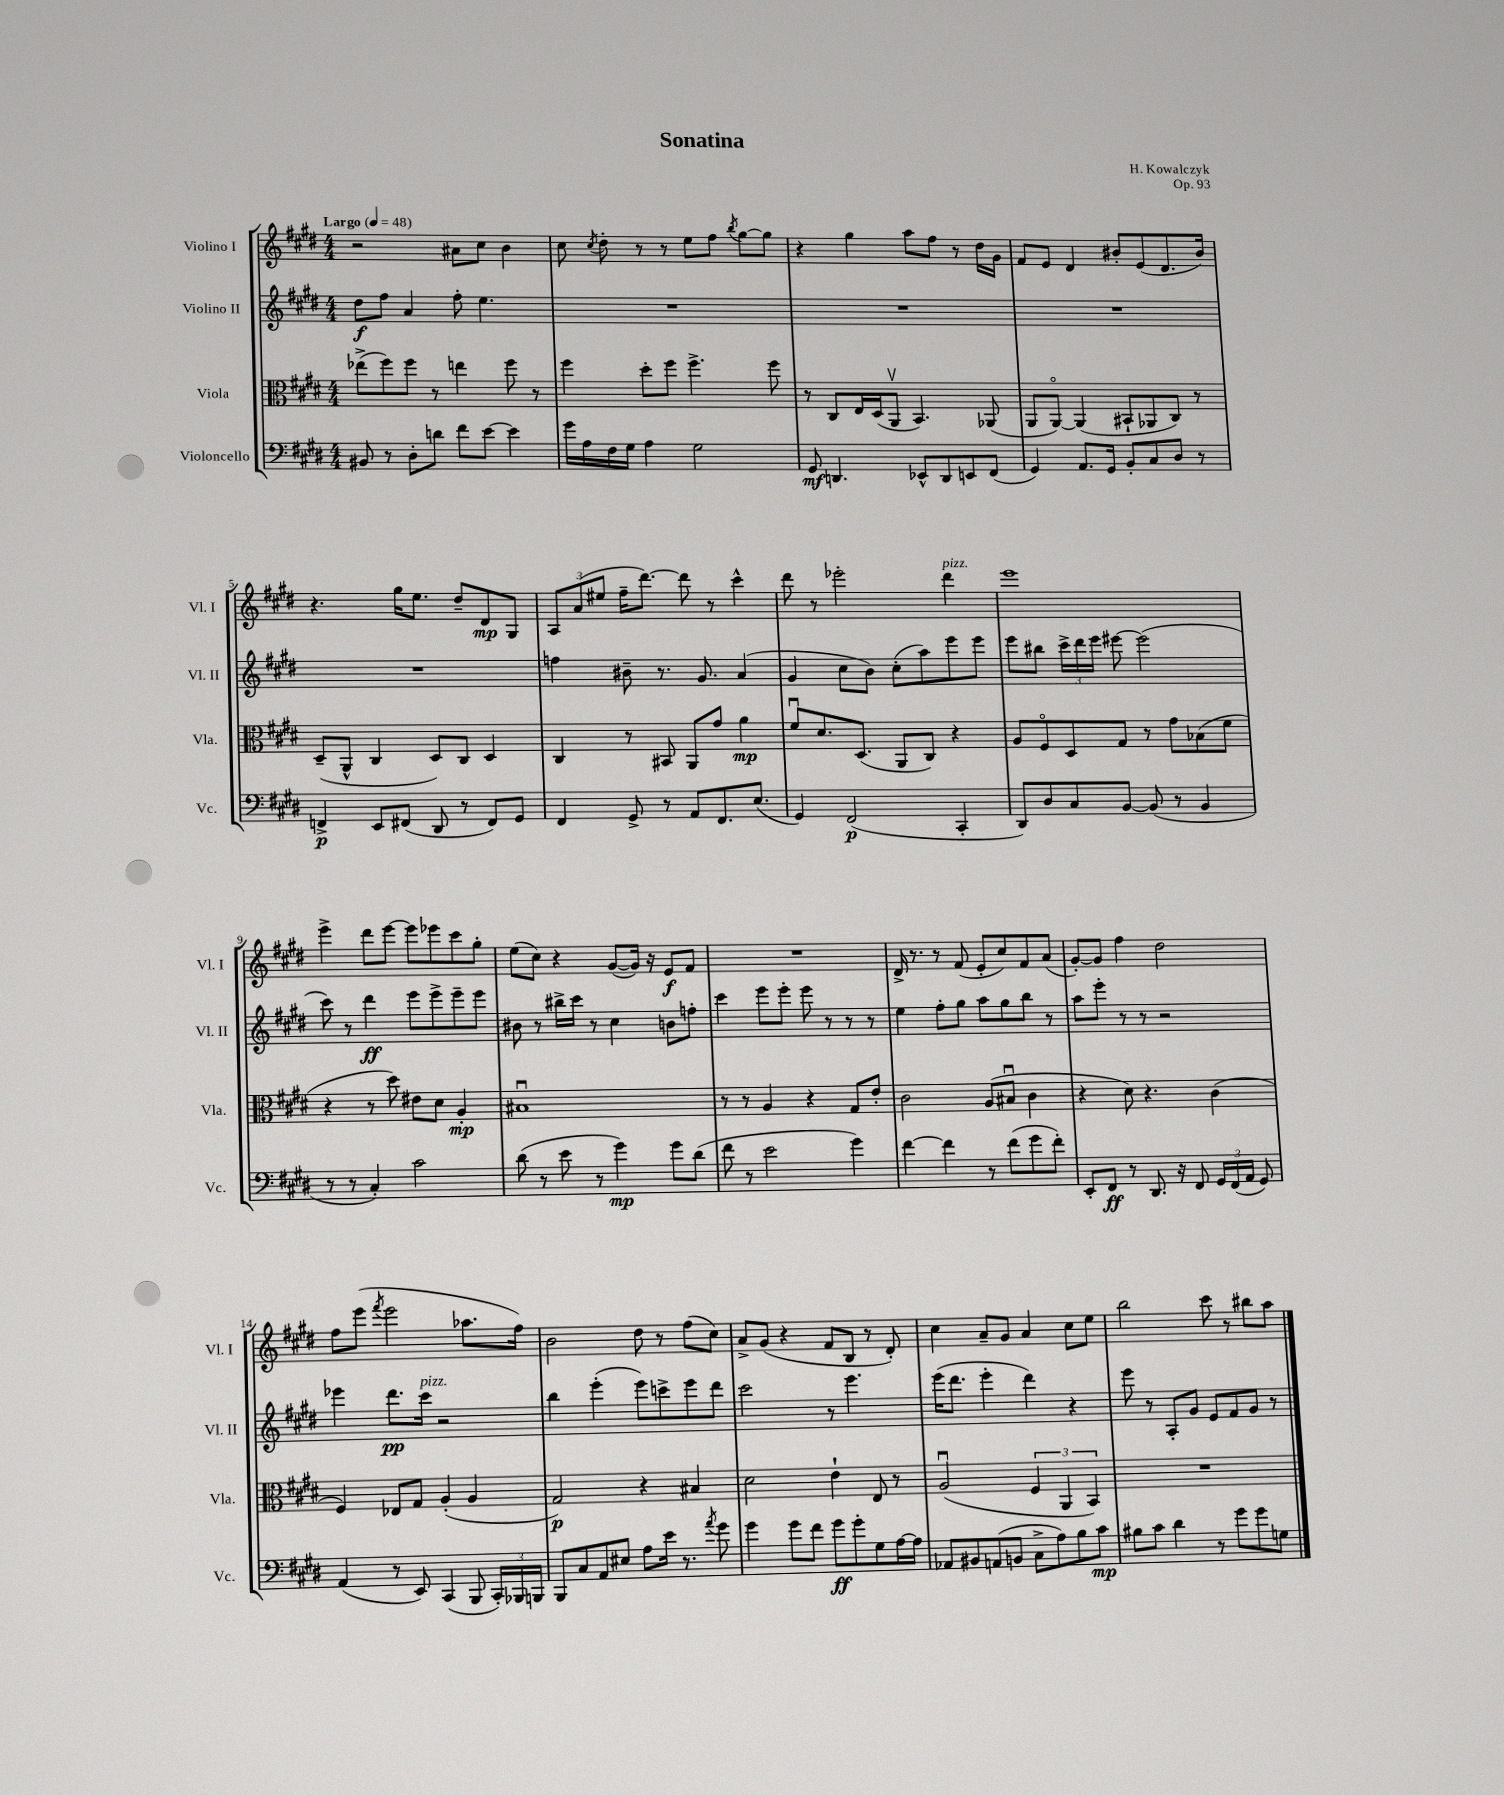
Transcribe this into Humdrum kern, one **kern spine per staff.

**kern	**dynam	**kern	**dynam	**kern	**dynam	**kern	**dynam
*part4	*part4	*part3	*part3	*part2	*part2	*part1	*part1
*staff4	*staff4	*staff3	*staff3	*staff2	*staff2	*staff1	*staff1
*I"Violoncello	*	*I"Viola	*	*I"Violino II	*	*I"Violino I	*
*I'Vc.	*	*I'Vla.	*	*I'Vl. II	*	*I'Vl. I	*
*clefF4	*	*clefC3	*	*clefG2	*	*clefG2	*
*k[f#c#g#d#]	*	*k[f#c#g#d#]	*	*k[f#c#g#d#]	*	*k[f#c#g#d#]	*
*M4/4	*	*M4/4	*	*M4/4	*	*M4/4	*
*MM48	*	*MM48	*	*MM48	*	*MM48	*
=1	=1	=1	=1	=1	=1	=1	=1
!	!	!	!	!	!	!LO:TX:a:B:t=Largo	!
8BB#X/	.	(8ee-X^\L	.	8dd#\L	f	2r	.
8r	.	8ff#\)	.	8ff#\J	.	.	.
8D#'\L	.	8ff#\J	.	4a/	.	.	.
8dn\J	.	8r	.	.	.	.	.
8f#\L	.	4een\	.	8ff#'\	.	8a#X\L	.
[8e\J	.	.	.	4.ee\	.	8cc#\J	.
4e\]	.	8ff#\	.	.	.	4b\	.
.	.	8r	.	.	.	.	.
=2	=2	=2	=2	=2	=2	=2	=2
16g#\LL	.	4ff#\	.	1r	.	8cc#\	.
16A\	.	.	.	.	.	.	.
.	.	.	.	.	.	8qcc#/	.
16F#\	.	.	.	.	.	8dd#'\	.
16G#\JJ	.	.	.	.	.	.	.
4A\	.	8dd#'\L	.	.	.	8r	.
.	.	8ff#\J	.	.	.	8r	.
2G#\	.	4.ff#^\	.	.	.	8ee\L	.
.	.	.	.	.	.	8ff#\J	.
.	.	.	.	.	.	8qbb/	.
.	.	.	.	.	.	[8gg#\L	.
.	.	8ff#\	.	.	.	8gg#\J]	.
=3	=3	=3	=3	=3	=3	=3	=3
8GG#/	mf	8r	.	1r	.	4r	.
4.DDn/	.	8C#/L	.	.	.	.	.
.	.	16E/L	.	.	.	4gg#\	.
.	.	(16D#/J	.	.	.	.	.
.	.	8AAv/J	.	.	.	.	.
8EE-X^^/L	.	4.BB/)	.	.	.	8aa\L	.
8DD/	.	.	.	.	.	8ff#\J	.
8EEn/	.	.	.	.	.	8r	.
(8FF#/J	.	(8AA-X/	.	.	.	16dd#\LL	.
.	.	.	.	.	.	16g#\JJ	.
=4	=4	=4	=4	=4	=4	=4	=4
4GG#/)	.	8AA/L	.	1r	.	8f#/L	.
.	.	[8AA/J)	.	.	.	8e/J	.
8.AA/L	.	(4AA/]	.	.	.	4d#/	.
16GG#/Jk	.	.	.	.	.	.	.
8BB'/L	.	8BB#X`/L	.	.	.	8b#X'/L	.
8C#/	.	8AA-X/	.	.	.	(8e/	.
8D#/J	.	8C#/J)	.	.	.	8.d#/	.
8r	.	8r	.	.	.	.	.
.	.	.	.	.	.	16b#/Jk)	.
!!LO:LB:g=z
=5	=5	=5	=5	=5	=5	=5	=5
4FFn^/	p	(8D#~/L	.	1r	.	4.r	.
.	.	8AA^^/J	.	.	.	.	.
8EE/L	.	4C#/	.	.	.	.	.
(8FF#X/J	.	.	.	.	.	16gg#\KL	.
.	.	.	.	.	.	8.ee\J	.
8DD#/	.	8D#/L)	.	.	.	.	.
8r	.	8C#/J	.	.	.	8dd#~/L	.
8FF#/L)	.	4D#/	.	.	.	8d#/	mp
8GG#/J	.	.	.	.	.	8G#/J	.
=6	=6	=6	=6	=6	=6	=6	=6
4FF#/	.	4C#/	.	4ffn\	.	12A/L	.
.	.	.	.	.	.	(12a/	.
.	.	.	.	.	.	12ee#X/J	.
8GG#^/	.	8r	.	8b#X~\	.	16ff#~\KL	.
.	.	.	.	.	.	[8.ddd#\J)	.
8r	.	8BB#X/	.	8.r	.	.	.
8AA/L	.	8AA/L	.	.	.	8ddd#\]	.
.	.	.	.	8.g#/	.	.	.
8.FF#/	.	8g#/J	.	.	.	8r	.
.	.	4a\	mp	(4a/	.	4ccc#^^\	.
(8.E/J	.	.	.	.	.	.	.
=7	=7	=7	=7	=7	=7	=7	=7
4GG#/)	.	8f#u/L	.	4g#/	.	8ddd#\	.
.	.	8.d#/	.	.	.	8r	.
(2FF#/	p	.	.	8cc#\L	.	2eee-X'\	.
.	.	(8.D#/J	.	.	.	.	.
.	.	.	.	8b\J)	.	.	.
.	.	8AA/L	.	(8cc#'\L	.	.	.
.	.	8C#/J)	.	8aa\)	.	.	.
!	!	!	!	!	!	!LO:TX:a:i:t=pizz.	!
4CC#'/	.	4r	.	8eee\	.	4ddd#\	.
.	.	.	.	8eee\J	.	.	.
=8	=8	=8	=8	=8	=8	=8	=8
8DD#/L)	.	8A/L	.	8eee\L	.	1eee	.
8D#/	.	8F#/	.	8bb#X\J	.	.	.
8C#/	.	8D#/	.	24ccc#^\LL	.	.	.
.	.	.	.	24ddd#\	.	.	.
.	.	.	.	24eee\JJ	.	.	.
[8BB/J	.	8G#/J	.	[8eee#X\	.	.	.
(8BB/]	.	8r	.	(2eee#\]	.	.	.
8r	.	8g#\L	.	.	.	.	.
4BB/	.	(8B-X\	.	.	.	.	.
.	.	8f#\J	.	.	.	.	.
!!LO:LB:g=z
=9	=9	=9	=9	=9	=9	=9	=9
8r	.	4r	.	8ccc#\)	.	4eee^\	.
8r	.	.	.	8r	.	.	.
4C#'/)	.	8r	.	4ddd#\	ff	8ddd#\L	.
.	.	8dd#\)	.	.	.	[8eee\J	.
2c#\	.	8e#X\L	.	8eee\L	.	8eee\L]	.
.	.	8d#\J	.	8eee^\	.	8eee-X\	.
.	.	4A'/	mp	8eee~\	.	8ccc#\	.
.	.	.	.	8eee\J	.	8gg#'\J	.
=10	=10	=10	=10	=10	=10	=10	=10
(8d#\	.	1B#Xu	.	8b#X\	.	(8ee\L	.
8r	.	.	.	8r	.	8cc#\J)	.
8e\	.	.	.	16bb#X^\LL	.	4r	.
.	.	.	.	16ccc#\JJ	.	.	.
8r	.	.	.	8r	.	.	.
4g#\)	mp	.	.	4cc#\	.	([8g#/L	.
.	.	.	.	.	.	16g#/Jk])	.
.	.	.	.	.	.	16r	.
8g#\L	.	.	.	8bn\L	.	8e/L	f
(8d#\J	.	.	.	8ffn'\J	.	8f#/J	.
=11	=11	=11	=11	=11	=11	=11	=11
8f#\	.	8r	.	4ccc#\	.	1r	.
8r	.	8r	.	.	.	.	.
2e\	.	4A/	.	8eee\L	.	.	.
.	.	.	.	8eee'\J	.	.	.
.	.	4r	.	8eee\	.	.	.
.	.	.	.	8r	.	.	.
4g#\)	.	8G#/L	.	8r	.	.	.
.	.	8e'/J	.	8r	.	.	.
=12	=12	=12	=12	=12	=12	=12	=12
[4f#\	.	2c#\	.	4ee\	.	16d#^/	.
.	.	.	.	.	.	8.r	.
4f#\]	.	.	.	8ff#'\L	.	8r	.
.	.	.	.	8gg#\J	.	(8f#/	.
8r	.	(8A/L	.	8aa\L	.	8e'/L	.
(8f#\L	.	8B#Xu/J	.	8gg#\	.	8cc#/)	.
8g#\	.	4c#\	.	8bb\J	.	8f#/	.
8f#'\J)	.	.	.	8r	.	(8a/J	.
=13	=13	=13	=13	=13	=13	=13	=13
8EE'/L	.	4r	.	8aa\L	.	[8g#'/L)	.
8FF#/J	ff	.	.	8eee'\J	.	8g#/J]	.
8r	.	8d#\)	.	8r	.	4ff#\	.
8.DD#/	.	4.r	.	8r	.	.	.
.	.	.	.	2r	.	2dd#\	.
16r	.	.	.	.	.	.	.
8FF#/	.	.	.	.	.	.	.
24GG#/LL	.	(4c#\	.	.	.	.	.
(24FF#/	.	.	.	.	.	.	.
24AA/JJ	.	.	.	.	.	.	.
8GG#/)	.	.	.	.	.	.	.
!!LO:LB:g=z
=14	=14	=14	=14	=14	=14	=14	=14
(4AA/	.	4F#/)	.	4eee-X\	.	8ff#\L	.
.	.	.	.	.	.	(8eee\J	.
.	.	.	.	.	.	8qfff#/	.
8r	.	8E-X/L	.	8.ddd#\L	pp	2eee\	.
8EE/)	.	8G#/J	.	.	.	.	.
!	!	!	!	!LO:TX:a:i:t=pizz.	!	!	!
.	.	.	.	16ccc#\Jk	.	.	.
(4CC#/	.	(4A'/	.	2r	.	.	.
8BBB/	.	4A/	.	.	.	8.aa-X\L	.
24CC#'/LL)	.	.	.	.	.	.	.
24BBB-X/	.	.	.	.	.	.	.
.	.	.	.	.	.	16ff#\Jk)	.
24BBBn/JJ	.	.	.	.	.	.	.
=15	=15	=15	=15	=15	=15	=15	=15
8BBB/L	.	2G#/)	p	4bb\	.	2b\	.
8C#/	.	.	.	.	.	.	.
8AA/	.	.	.	(4eee'\	.	.	.
8E#X/J	.	.	.	.	.	.	.
8A\L	.	4r	.	8eee\L)	.	8dd#\	.
16e\Jk	.	.	.	8cccn^\	.	8r	.
8.r	.	.	.	.	.	.	.
.	.	4B#X/	.	8eee\	.	(8ff#\L	.
8qa/	.	.	.	.	.	.	.
8g#\	.	.	.	8ddd#\J	.	8cc#\J)	.
=16	=16	=16	=16	=16	=16	=16	=16
4g#\	.	2d#\	.	2ccc#\	.	8a^/L	.
.	.	.	.	.	.	(8g#/J	.
8g#\L	.	.	.	.	.	4r	.
8f#\J	.	.	.	.	.	.	.
8g#\L	ff	4e`\	.	8r	.	8f#/L	.
8g#'\	.	.	.	4.eee\	.	8B/J	.
8G#\	.	8E/	.	.	.	8r	.
[16A\L	.	8r	.	.	.	8d#'/)	.
16A\JJ]	.	.	.	.	.	.	.
=17	=17	=17	=17	=17	=17	=17	=17
8AA-X/L	.	(2Au/	.	(16eee\KL	.	4cc#\	.
.	.	.	.	8.ddd#\J	.	.	.
8BB#X/	.	.	.	.	.	.	.
(8AAn/	.	.	.	4eee'\	.	8a~/L	.
8BBn/J	.	.	.	.	.	8g#/J	.
8C#^\L	.	6F#/	.	4ddd#\)	.	4a/	.
8A\)	.	.	.	.	.	.	.
.	.	6AA/	.	.	.	.	.
8B\	.	.	.	4r	.	8cc#\L	.
.	.	6BB/)	.	.	.	.	.
8c#\J	mp	.	.	.	.	8ee\J	.
=18	=18	=18	=18	=18	=18	=18	=18
8B#X\L	.	1r	.	8eee\	.	2bb\	.
8c#\J	.	.	.	8r	.	.	.
4d#\	.	.	.	8A'/L	.	.	.
.	.	.	.	8g#/J	.	.	.
8r	.	.	.	8e/L	.	8ccc#\	.
8g#\L	.	.	.	8f#/	.	8r	.
8g#\	.	.	.	8g#/J	.	8bb#X\L	.
8Gn\J	.	.	.	8r	.	8aa\J	.
==	==	==	==	==	==	==	==
*-	*-	*-	*-	*-	*-	*-	*-
